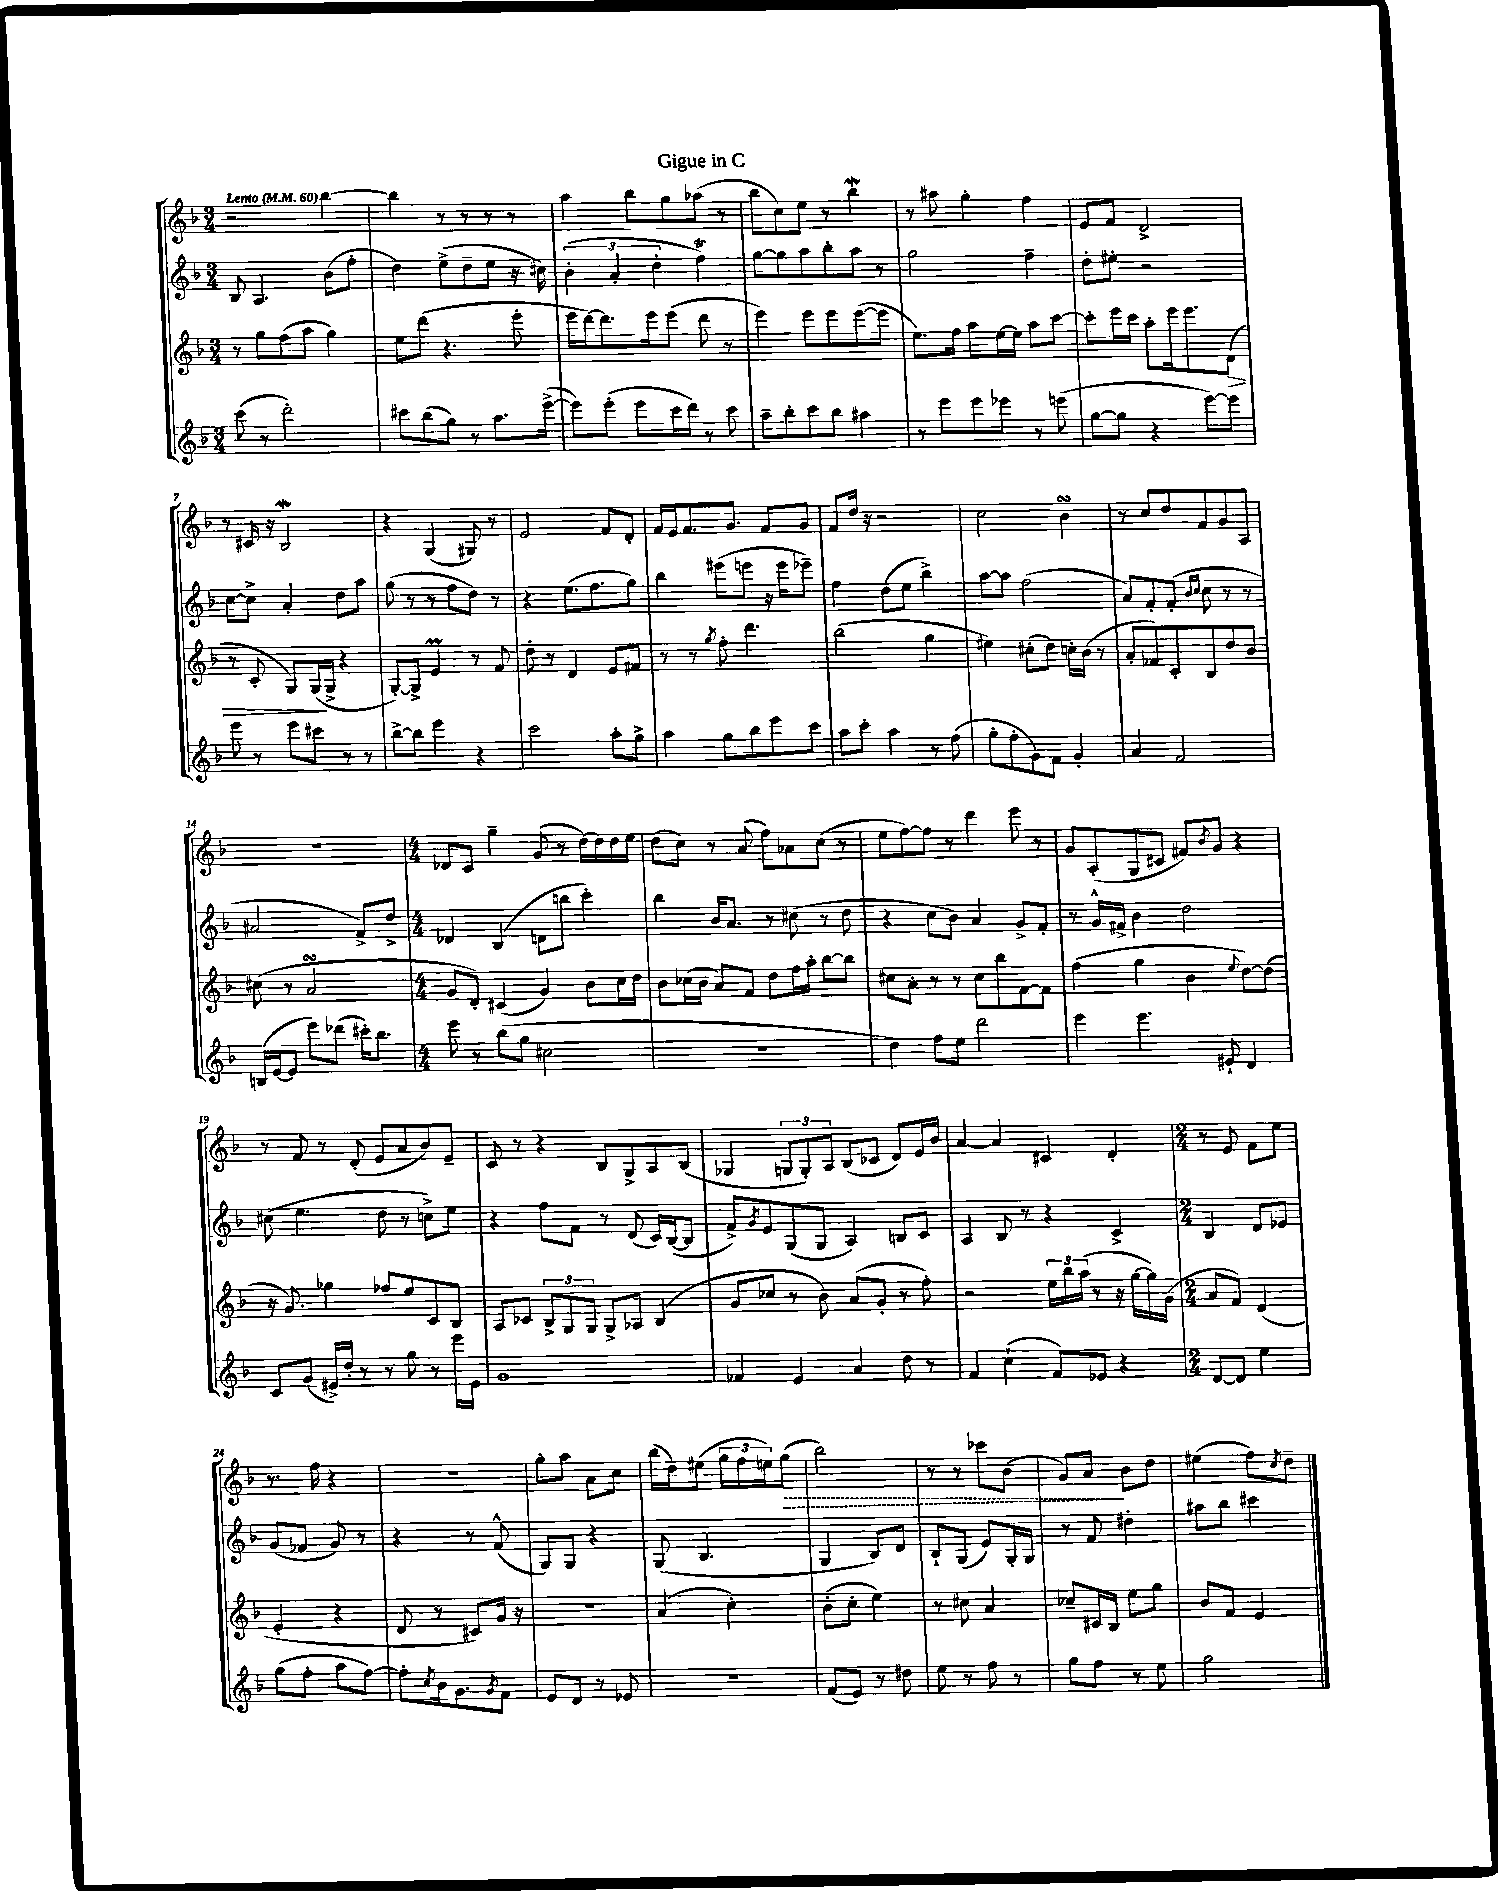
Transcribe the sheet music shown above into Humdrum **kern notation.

**kern	**kern	**dynam	**kern	**kern	**dynam
*part4	*part3	*part3	*part2	*part1	*part1
*staff4	*staff3	*staff3	*staff2	*staff1	*staff1
*clefG2	*clefG2	*	*clefG2	*clefG2	*
*k[b-]	*k[b-]	*	*k[b-]	*k[b-]	*
*M3/4	*M3/4	*	*M3/4	*M3/4	*
*MM60	*MM60	*	*MM60	*MM60	*
=1	=1	=1	=1	=1	=1
!	!	!	!	!LO:TX:a:B:t=Lento	!
(8ccc\	8r	.	8B-/	2r	.
8r	8gg\L	.	4.A/	.	.
2ddd'\)	(8ff\	.	.	.	.
.	8aa\J	.	.	.	.
.	4gg\)	.	(8b-\L	[4bb-\	.
.	.	.	8ff'\J	.	.
=2	=2	=2	=2	=2	=2
8ccc#X\L	8ee\L	.	4dd\)	4bb-\]	.
(8bb-\	(8ddd\J	.	.	.	.
8gg\J)	4.r	.	(8ee^\L	8r	.
8r	.	.	8dd~\	8r	.
8.aa\L	.	.	8ee\J	8r	.
.	8eee'\	.	16r	8r	.
([16eee^\Jk	.	.	16cc#X\)	.	.
=3	=3	=3	=3	=3	=3
8eee\L])	16eee\LL	.	(6b-'\	4aa\	.
.	[16ddd\J)	.	.	.	.
(8eee'\J	8.ddd\]	.	.	.	.
.	.	.	6a'/	.	.
8eee\L	.	.	.	8bb-\L	.
.	16eee\k	.	.	.	.
.	.	.	6dd'\	.	.
16ccc\L	(8eee\J	.	.	8gg\	.
16ddd\JJ)	.	.	.	.	.
8r	8ddd\	.	4ffT\)	(8aa-X\J	.
8ccc\	8r	.	.	8r	.
=4	=4	=4	=4	=4	=4
8aa~\L	4eee\)	.	[8gg\L	8bb-\L	.
8bb-'\	.	.	8gg\]	8cc\)	.
8ccc\	8eee\L	.	8aa\	8ee\J	.
8bb-\J	8eee\	.	8bb-'\	8r	.
4aa#X\	([8eee\	.	8aa\J	4bb-w\	.
.	8eee\J]	.	8r	.	.
=5	=5	=5	=5	=5	=5
8r	8.ee\L)	.	2gg\	8r	.
8eee\L	.	.	.	8aa#X\	.
.	16ff\Jk	.	.	.	.
8eee\	8aa\L	.	.	4gg'\	.
8eee-X\J	[16ee\L	.	.	.	.
.	16ee\JJ]	.	.	.	.
8r	8aa\L	.	4ff~\	4ff\	.
(8eeen\	[8ccc\J	.	.	.	.
=6	=6	=6	=6	=6	=6
[8gg\L	8ccc'\L]	.	8dd'\L	8e/L	.
8gg\J]	16eee\L	.	8ee#X'\J	8f/J	.
.	16ccc\JJ	.	.	.	.
4r	8aa'\L	.	2r	2d^/	.
.	16eee\k	.	.	.	.
.	8.eee\	.	.	.	.
[8eee\L)	.	.	.	.	.
!	!	!LO:HP:b	!	!	!
8eee\J]	(8d\J	>	.	.	.
!!LO:LB:g=z
=7	=7	=7	=7	=7	=7
8eee\	8r	.	[8cc\L	8r	.
8r	8c'/	.	8cc^\J]	16c#X/	.
.	.	.	.	16r	.
8eee\L	8G/L)	.	4a'/	2B-w/	.
8ccc#X\J	(16G/L	.	.	.	.
.	16G^/JJ	]	.	.	.
8r	4r	.	8dd\L	.	.
8r	.	.	8aa\J	.	.
=8	=8	=8	=8	=8	=8
[8bb-^\L	[8G'/L)	.	(8gg\	4r	.
8bb-\J]	8G^/J]	.	8r	.	.
4eee\	4em/	.	8r	(4G/	.
.	.	.	8ff\L	.	.
4r	8r	.	8dd\J)	8G#X/)	.
.	8f/	.	8r	8r	.
=9	=9	=9	=9	=9	=9
2ccc\	8dd'\	.	4r	2e/	.
.	8r	.	.	.	.
.	4d/	.	(8.ee\L	.	.
.	.	.	8.ff\	.	.
8aa'\L	8e/L	.	.	8f/L	.
8gg^\J	8f#X/J	.	8gg\J)	8d'/J	.
=10	=10	=10	=10	=10	=10
4aa\	8r	.	4bb-\	16f/LL	.
.	.	.	.	16e/J	.
.	8r	.	.	8.f/	.
.	8qgg/	.	.	.	.
8gg\L	8ff'\	.	(8eee#X\L	.	.
.	.	.	.	8.g/J	.
8bb-\	4.ddd\	.	8eeen\J	.	.
8eee\	.	.	16r	8f/L	.
.	.	.	16eee\KL	.	.
8ccc\J	.	.	8eee-X~\J)	8g/J	.
=11	=11	=11	=11	=11	=11
8aa\L	(2bb-\	.	4ff\	8f/L	.
8ccc'\J	.	.	.	16dd/Jk	.
.	.	.	.	16r	.
4aa\	.	.	(8dd\L	2r	.
.	.	.	8ee\J	.	.
8r	4gg\	.	4bb-^\)	.	.
(8ff\	.	.	.	.	.
=12	=12	=12	=12	=12	=12
8gg'\L	4ee#X\)	.	[8aa\L	2cc\	.
8ff'\	.	.	8aa\J]	.	.
8g\)	(8cc#X'\L	.	(2ff\	.	.
8f\J	8dd\J)	.	.	.	.
4g'/	16ccn'\LL	.	.	4b-sSSs\	.
.	(16b-\JJ	.	.	.	.
.	8r	.	.	.	.
=13	=13	=13	=13	=13	=13
4a/	8a'/L	.	8a/L)	8r	.
.	8f-X/)	.	8f'/	8cc/L	.
2f/	8c'/	.	(8f'/J	8dd/	.
.	.	.	16qqb-/LL	.	.
.	.	.	16qqcc/JJ	.	.
.	8B-/	.	8cc\	8f/	.
.	8dd/	.	8r	8g/	.
.	8b-/J	.	8r	8A/J	.
!!LO:LB:g=z
=14	=14	=14	=14	=14	=14
(16Bn/LL	(8cc#X\	.	2a#X/	2.r	.
[16e/J	.	.	.	.	.
8e/J]	8r	.	.	.	.
8eee\L)	2asSsS/	.	.	.	.
(8ddd-X\J	.	.	.	.	.
16ccc#X'\KL)	.	.	8f^/L)	.	.
8.bb-\J	.	.	.	.	.
.	.	.	8dd^/J	.	.
=15	=15	=15	=15	=15	=15
*M4/4	*M4/4	*	*M4/4	*M4/4	*
8eee\	8g/L	.	4d-X/	8d-X/L	.
8r	8d'/J)	.	.	8c/J	.
(8bb-\L	(4c#X/	.	(4B-/	4gg~\	.
8gg\J	.	.	.	.	.
2cc#X\	4g/)	.	8dn\L	(8g/	.
.	.	.	8bbn\J	8r	.
.	8b-\L	.	4ccc'\)	[16dd\LL)	.
.	.	.	.	16dd\]	.
.	16cc\L	.	.	16dd\	.
.	16dd\JJ	.	.	16ee\JJ	.
=16	=16	=16	=16	=16	=16
1r	8b-\L	.	4bb-\	(8dd\L	.
.	(16cc-X\L	.	.	8cc\J)	.
.	16b-\JJ	.	.	.	.
.	8a/L)	.	16b-/KL	8r	.
.	.	.	8.a/J	.	.
.	8f/J	.	.	(8a/	.
.	8dd\L	.	8r	8ff\L)	.
.	16ff\L	.	(8cc#X\	8a-X\	.
.	16aa'\JJ	.	.	.	.
.	[8bb-\L	.	8r	(8cc\J	.
.	8bb-\J]	.	8dd\	8r	.
=17	=17	=17	=17	=17	=17
4dd\)	8cc#X\L	.	4r	8ee\L	.
.	8a'\J	.	.	[8ff\)	.
8ff\L	8r	.	8cc\L	8ff\J]	.
8ee\J	8r	.	8b-\J)	8r	.
2ddd\	8cc#\L	.	4a/	4ddd\	.
.	8bb-\	.	.	.	.
.	[8f\	.	8g^/L	8eee\	.
.	8f\J]	.	8f'/J	8r	.
=18	=18	=18	=18	=18	=18
4eee\	(4ff\	.	8r	8g/L	.
.	.	.	16g^^/LL	(8A'/	.
.	.	.	16f#X^/JJ	.	.
4.eee\	4gg\	.	4b-\	8G/	.
.	.	.	.	8c#X/J	.
.	4b-\	.	2dd\	8f#X/L)	.
.	.	.	.	8qb-/	.
8e#X`/	.	.	.	8g/J	.
.	8qqee/	.	.	.	.
4d/	[8dd\L)	.	.	4r	.
.	(8dd\J]	.	.	.	.
!!LO:LB:g=z
=19	=19	=19	=19	=19	=19
8c/L	16r	.	(8cc#X\	8r	.
.	8.g/)	.	.	.	.
(8g/J	.	.	4.ee\	8f/	.
16e#X^/LL)	4gg-X\	.	.	8r	.
16dd'/JJ	.	.	.	.	.
8r	.	.	.	(8d'/	.
8r	8ff-X/L	.	8dd\	8e/L	.
8gg\	8ee/	.	8r	8a/	.
8r	8c/	.	8ccn^\L)	8b-/)	.
16eee\LL	8B-/J	.	8ee\J	8e~/J	.
16e#\JJ	.	.	.	.	.
=20	=20	=20	=20	=20	=20
1g	8A/L	.	4r	8c/	.
.	8c-X/J	.	.	8r	.
.	12B-^/L	.	8ff\L	4r	.
.	12G/	.	.	.	.
.	.	.	8f\J	.	.
.	12G/J	.	.	.	.
.	8G^/L	.	8r	8B-/L	.
.	8A-X/J	.	(8d/	8G^/	.
.	(4B-/	.	16c/LL)	8A/	.
.	.	.	([16B-/J	.	.
.	.	.	8B-/J]	(8B-/J	.
=21	=21	=21	=21	=21	=21
4f-X/	8g/L	.	8f^/L)	4G-X/	.
.	.	.	8qg/	.	.
.	8cc-X/J	.	8e/	.	.
4e/	8r	.	(8G/	12Gn/L	.
.	.	.	.	12G'/)	.
.	8b-\)	.	8G/J	.	.
.	.	.	.	12A/J	.
4a/	(8a/L	.	4A/)	(8B-/L	.
.	8g'/J	.	.	8c-X/J	.
8dd\	8r	.	8Bn/L	8d/L)	.
8r	8ff'\)	.	8c/J	16e/L	.
.	.	.	.	16b-/JJ	.
=22	=22	=22	=22	=22	=22
4f/	2r	.	4A/	[4a/	.
(4cc`\	.	.	8B-/	4a/]	.
.	.	.	8r	.	.
8f/L)	24ee\LL	.	4r	4c#X/	.
.	24bb-\	.	.	.	.
.	(24aa\JJ	.	.	.	.
8e-X/J	8r	.	.	.	.
4r	16r	.	4c^/	4d'/	.
.	[16gg\LL	.	.	.	.
.	16gg\])	.	.	.	.
.	(16g\JJ	.	.	.	.
=23	=23	=23	=23	=23	=23
*M2/4	*M2/4	*	*M2/4	*M2/4	*
[8d/L	8a/L	.	4B-/	8r	.
8d/J]	8f/J)	.	.	8e/	.
4ee\	(4d/	.	8d/L	8f\L	.
.	.	.	8e-X/J	8ee\J	.
!!LO:LB:g=z
=24	=24	=24	=24	=24	=24
(8gg\L	4e'/	.	(8g/L	8.r	.
8ff'\J	.	.	8f-X/J	.	.
.	.	.	.	16ff\	.
8aa\L	4r	.	8g/)	4r	.
[8ff\J)	.	.	8r	.	.
=25	=25	=25	=25	=25	=25
8ff'\L]	8d/	.	4r	2r	.
8qcc/	.	.	.	.	.
16b-\k	8r	.	.	.	.
8.g\	.	.	.	.	.
.	8c#X/L)	.	8r	.	.
8qg/	.	.	.	.	.
8f\J	16g/Jk	.	(8f^^/	.	.
.	16r	.	.	.	.
=26	=26	=26	=26	=26	=26
8e/L	2r	.	8G/L)	8gg'\L	.
8d/J	.	.	8G/J	8aa\J	.
8r	.	.	4r	8a\L	.
8e-X/	.	.	.	8cc\J	.
=27	=27	=27	=27	=27	=27
2r	(4a/	.	(8G/	(16bb-\LL	.
.	.	.	.	16dd\J)	.
.	.	.	4.B-/	(8ee#X\J	.
.	4cc'\)	.	.	24gg\LL	.
.	.	.	.	24ff\	.
.	.	.	.	24een\J)	.
!	!	!	!	!	!LO:HP:b
.	.	.	.	(8gg\J	>
=28	=28	=28	=28	=28	=28
(8f/L	(8b-'\L	.	4G/	2bb-\)	.
8e/J)	8cc'\J	.	.	.	.
8r	4ee\)	.	8B-/L)	.	.
8dd#X\	.	.	8d/J	.	.
=29	=29	=29	=29	=29	=29
8ee\	8r	.	8B-`/L	8r	.
8r	8cc#X\	.	(8G/J	8r	.
8ff\	4a/	.	8e/L)	8ccc-X\L	.
8r	.	.	16G'/L	(8b-\J	.
.	.	.	16G/JJ	.	.
=30	=30	=30	=30	=30	=30
8gg\L	8cc-X~/L	.	8r	8g/L)	.
8ff\J	16c#X/L	.	8f/	8a/J	.
.	16B-/JJ	.	.	.	.
8r	8ee\L	.	4dd#X'\	8b-\L	]
8ee\	8gg\J	.	.	8dd\J	.
=31	=31	=31	=31	=31	=31
2gg\	8b-/L	.	8aa#X\L	(4ee#X\	.
.	8f/J	.	8bb-\J	.	.
.	4e/	.	4ccc#X\	8ff\L)	.
.	.	.	.	8qcc/	.
.	.	.	.	8dd~\J	.
==	==	==	==	==	==
*-	*-	*-	*-	*-	*-
